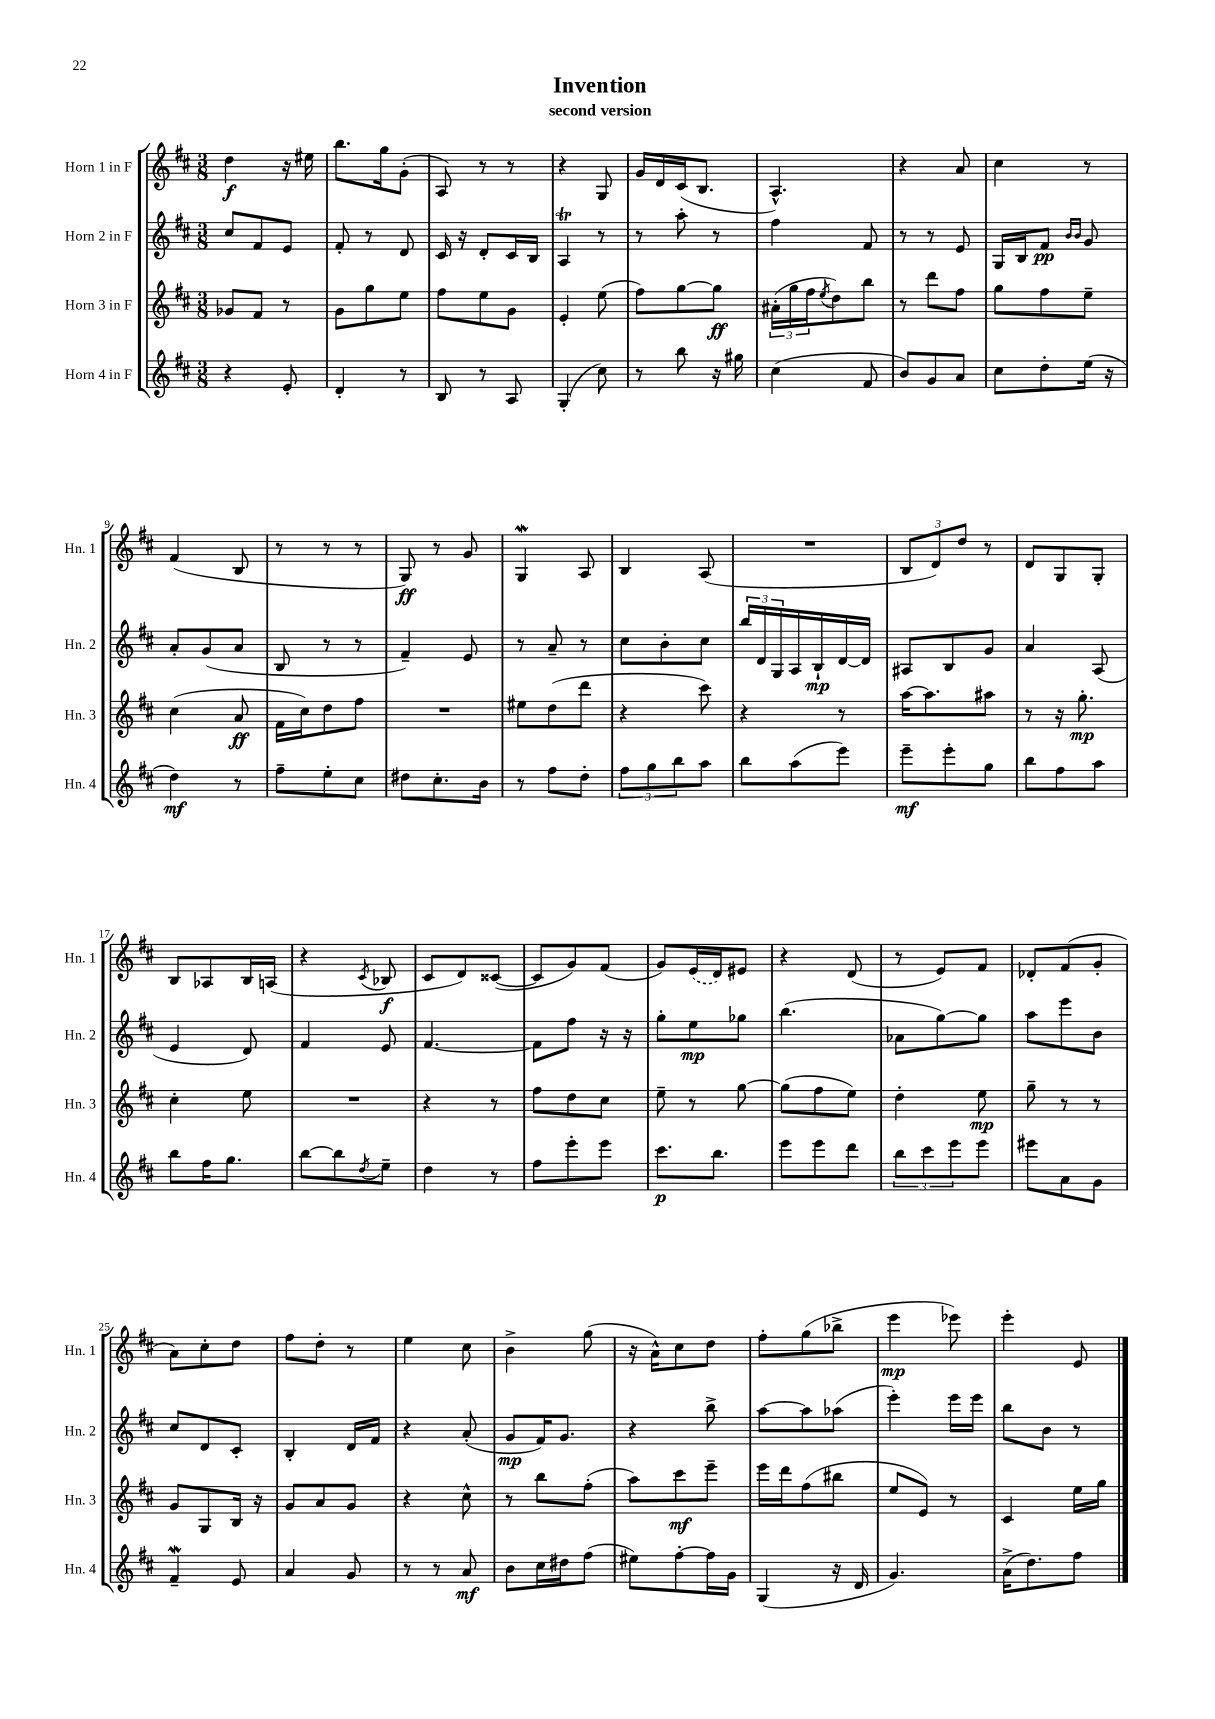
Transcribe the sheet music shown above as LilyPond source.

\header { title = "Invention" subtitle = "second version" }
<<
\new StaffGroup <<
\new Staff = "s0" \with { instrumentName = "Horn 1 in F" shortInstrumentName = "Hn. 1" } {
    \clef treble \key d \major \numericTimeSignature \time 3/8
    d''4\f r16 eis''16 |
    b''8. g''16 g'8-.( |
    a8) r8 r8 |
    r4 g8 |
    g'16 d'16 cis'16( b8. |
    a4.-^) |
    r4 a'8 |
    cis''4 r8 |
    fis'4( b8 |
    r8 r8 r8 |
    g8\ff) r8 g'8 |
    g4\mordent a8 |
    b4 a8( |
    R4. |
    \tuplet 3/2 { b8 d'8) d''8 } r8 |
    d'8 g8 g8-. |
    b8 aes8 b16 a16( |
    r4 \acciaccatura { cis'8 } bes8\f |
    cis'8 d'8) cisis'8~( |
    cisis'8 g'8) fis'8( |
    g'8) \once \slurDashed e'16( d'16) eis'8 |
    r4 d'8( |
    r8 e'8) fis'8 |
    des'8-. fis'8( g'8-. |
    a'8) cis''8-. d''8 |
    fis''8 d''8-. r8 |
    e''4 cis''8 |
    b'4-> g''8( |
    r16 a'16-^) cis''8 d''8 |
    fis''8-. g''8( bes''8-> |
    e'''4\mp ees'''8) |
    e'''4-. e'8 \bar "|." |
}
\new Staff = "s1" \with { instrumentName = "Horn 2 in F" shortInstrumentName = "Hn. 2" } {
    \clef treble \key d \major \numericTimeSignature \time 3/8
    cis''8 fis'8 e'8 |
    fis'8-. r8 d'8 |
    cis'16 r16 d'8-. cis'16 b16 |
    a4\trill r8 |
    r8 a''8-. r8 |
    fis''4 fis'8 |
    r8 r8 e'8 |
    g16 b16 fis'8\pp \grace { b'16 b'16 } g'8 |
    a'8-. g'8( a'8 |
    b8 r8 r8 |
    fis'4--) e'8 |
    r8 a'8-- r8 |
    cis''8 b'8-. cis''8 |
    \tuplet 3/2 { b''16 d'16 g16 } a16 b16-!\mp d'16~ d'16 |
    ais8 b8 g'8 |
    a'4 a8( |
    e'4 d'8) |
    fis'4 e'8 |
    fis'4.~ |
    fis'8 fis''8 r16 r16 |
    g''8-. e''8\mp ges''8 |
    b''4.( |
    aes'8 g''8~) g''8 |
    a''8 e'''8 b'8 |
    cis''8 d'8 cis'8-. |
    b4-. d'16 fis'16 |
    r4 a'8-.( |
    g'8\mp fis'16) g'8. |
    r4 b''8-> |
    a''8~ a''8 aes''8( |
    e'''4-.) e'''16 e'''16 |
    b''8 b'8 r8 \bar "|." |
}
\new Staff = "s2" \with { instrumentName = "Horn 3 in F" shortInstrumentName = "Hn. 3" } {
    \clef treble \key d \major \numericTimeSignature \time 3/8
    ges'8 fis'8 r8 |
    g'8 g''8 e''8 |
    fis''8 e''8 g'8 |
    e'4-. e''8( |
    fis''8) g''8~ g''8\ff |
    \tuplet 3/2 { ais'16-.( g''16 fis''16 } \acciaccatura { e''8 } d''8) b''8 |
    r8 d'''8 fis''8 |
    g''8 fis''8 e''8-- |
    cis''4( a'8\ff |
    fis'16 cis''16) d''8 fis''8 |
    R4. |
    eis''8 d''8( d'''8 |
    r4 cis'''8) |
    r4 r8 |
    a''16~ a''8. ais''8 |
    r8 r16 g''8.-.\mp |
    cis''4-. e''8 |
    R4. |
    r4 r8 |
    fis''8 d''8 cis''8 |
    e''8-- r8 g''8~ |
    g''8( fis''8 e''8) |
    d''4-. e''8\mp |
    g''8-- r8 r8 |
    g'8 g8 b16 r16 |
    g'8 a'8 g'8 |
    r4 cis''8-^ |
    r8 b''8 fis''8-.( |
    a''8) cis'''8\mf e'''8-- |
    e'''16 d'''16 fis''8( bis''8 |
    e''8 e'8) r8 |
    cis'4 e''16 g''16 \bar "|." |
}
\new Staff = "s3" \with { instrumentName = "Horn 4 in F" shortInstrumentName = "Hn. 4" } {
    \clef treble \key d \major \numericTimeSignature \time 3/8
    r4 e'8-. |
    d'4-. r8 |
    b8 r8 a8 |
    g4-.( cis''8) |
    r8 b''8 r16 gis''16 |
    cis''4( fis'8 |
    b'8) g'8 a'8 |
    cis''8 d''8-. e''16( r16 |
    d''4\mf) r8 |
    fis''8-- e''8-. cis''8 |
    dis''8 cis''8.-. b'16 |
    r8 fis''8 d''8-. |
    \tuplet 3/2 { fis''8 g''8 b''8 } a''8 |
    b''8 a''8( e'''8) |
    e'''8--\mf e'''8-. g''8 |
    b''8 fis''8 a''8 |
    b''8 fis''16 g''8. |
    b''8~ b''8 \acciaccatura { d''8 } e''8-- |
    d''4 r8 |
    fis''8 e'''8-. e'''8 |
    cis'''8.\p b''8. |
    e'''8 e'''8 d'''8 |
    \tuplet 3/2 { b''8 cis'''8 e'''8 } e'''8 |
    eis'''8 a'8 g'8 |
    fis'4--\mordent e'8 |
    a'4 g'8 |
    r8 r8 a'8\mf |
    b'8 cis''16 dis''16 fis''8( |
    eis''8) fis''8~-. fis''16 g'16 |
    g4( r16 d'16 |
    g'4.) |
    a'16->( d''8.) fis''8 \bar "|." |
}
>>
>>
